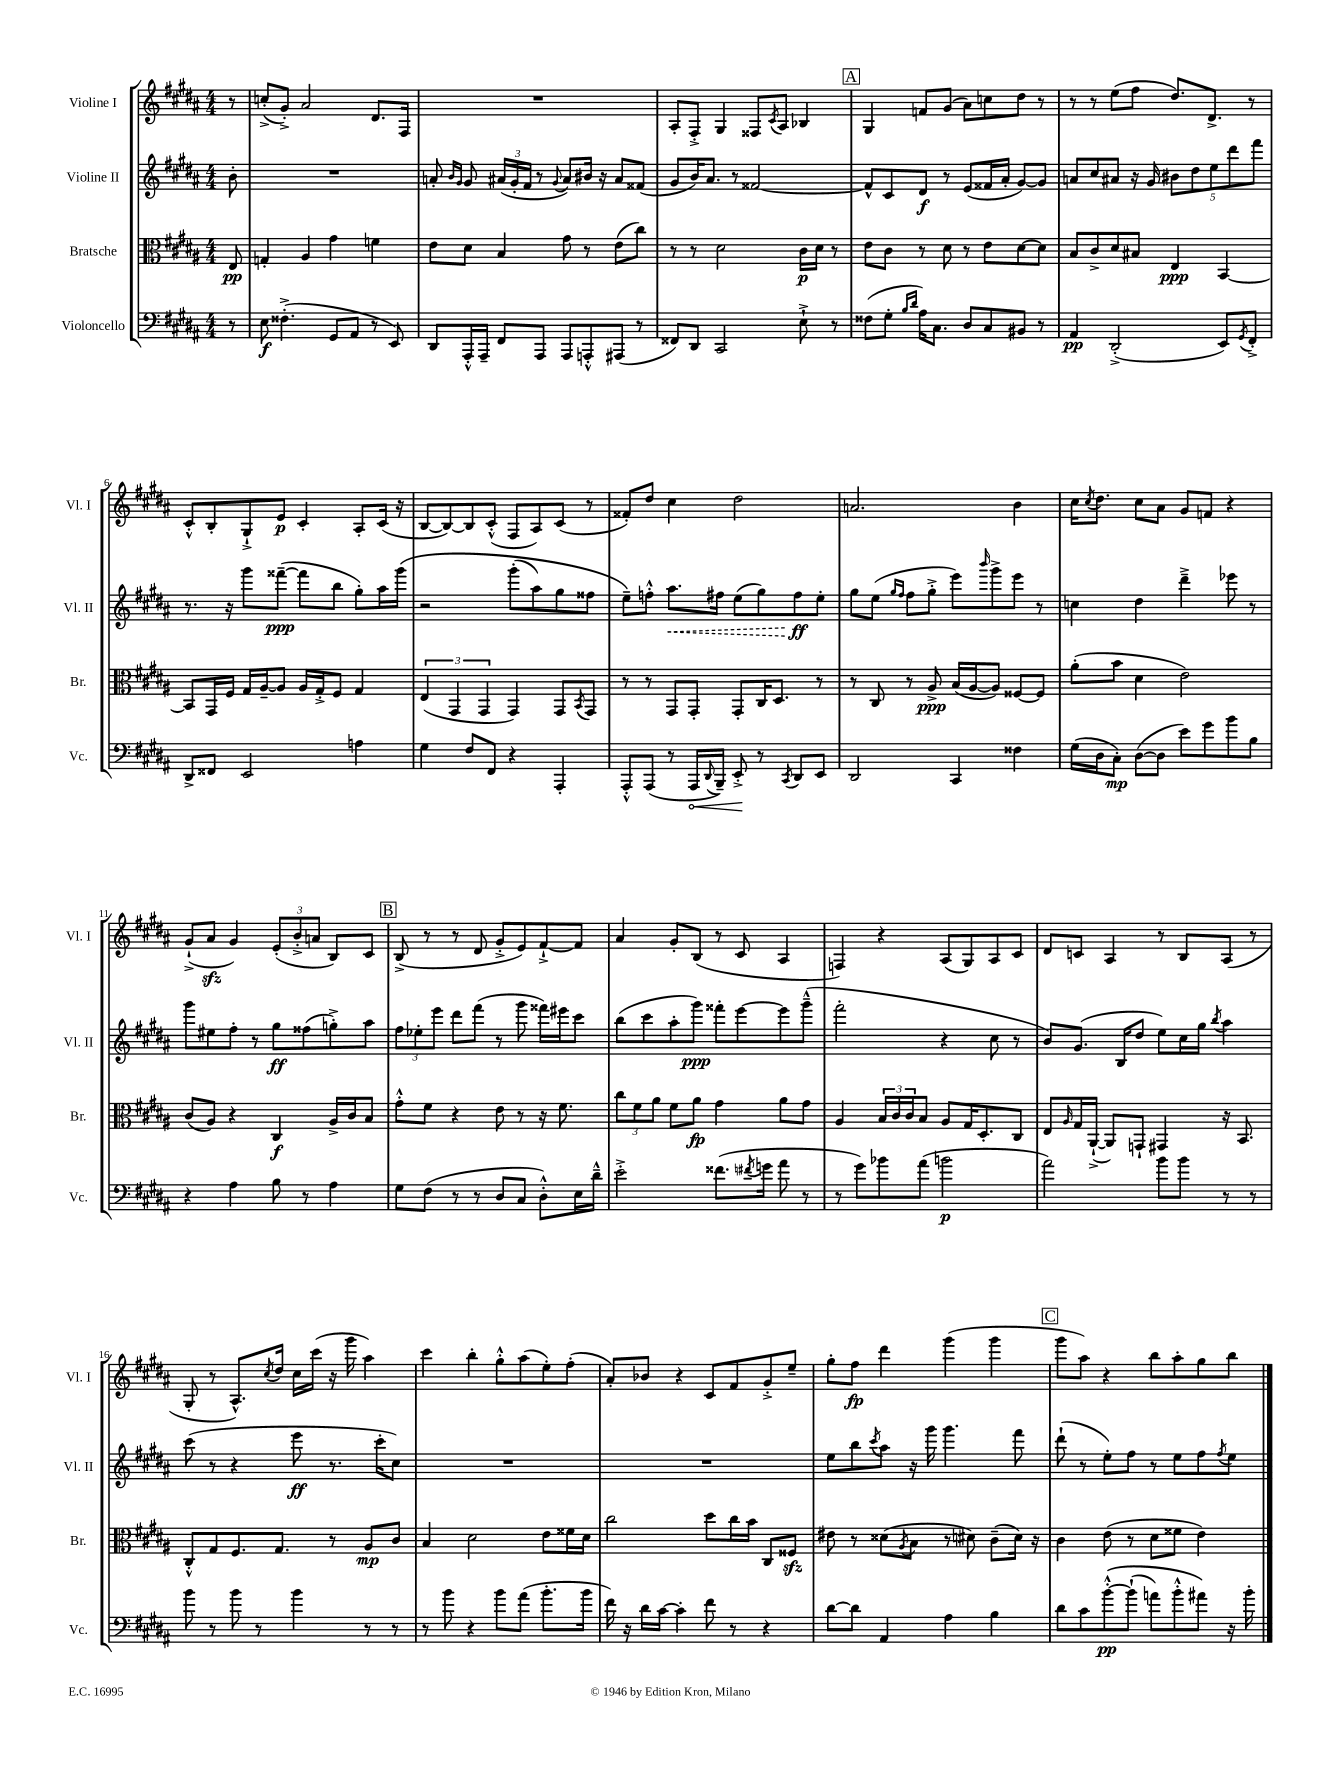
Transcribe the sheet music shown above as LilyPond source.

<<
\new StaffGroup <<
\new Staff = "s0" \with { instrumentName = "Violine I" shortInstrumentName = "Vl. I" } {
    \clef treble \key b \major \numericTimeSignature \time 4/4 \partial 8
    r8 |
    c''8-.->( gis'8-.->) ais'2 dis'8. fis16 |
    R1 |
    ais8-. fis8-.-> gis4 fisis8 \acciaccatura { cis'8 } ais8 bes4 |
    \mark \markup { \box "A" } gis4 f'8 gis'8( ais'8) c''8 dis''8 r8 |
    r8 r8 e''8( fis''8 dis''8.) dis'8.-> r8 |
    cis'8-.-^ b8-. gis8-!-> e'8\p cis'4-. ais8-. cis'16( r16 |
    b8~ b8~) b8 cis'8-.-^( fis8 ais8) cis'8( r8 |
    fisis'8-.) dis''8 cis''4 dis''2 |
    a'2. b'4 |
    cis''16 \acciaccatura { cis''8 } dis''8. cis''8 ais'8 gis'8 f'8 r4 |
    gis'8-!->( ais'8\sfz gis'4) \tuplet 3/2 { e'8-.( b'8-.-> a'8 } b8) cis'8 |
    \mark \markup { \box "B" } b8->( r8 r8 dis'8 gis'8-.-> e'8) fis'8~-!-> fis'8 |
    ais'4 gis'8-. b8( r8 cis'8 ais4 |
    f4) r4 ais8( gis8) ais8 cis'8 |
    dis'8 c'8 ais4 r8 b8 ais8( r8 |
    gis8-. r8 ais8.-^) \acciaccatura { cis''8 } dis''16 cis''16 cis'''16( r16 gis'''16 ais''4) |
    cis'''4 b''4-. gis''8-.-^ ais''8( e''8-.) fis''8-.( |
    ais'8-.) bes'8 r4 cis'8 fis'8 gis'8-.-> e''8-- |
    gis''8-. fis''8\fp dis'''4 gis'''4( gis'''4 |
    \mark \markup { \box "C" } gis'''8 ais''8) r4 b''8 ais''8-. gis''8 b''8 \bar "|." |
}
\new Staff = "s1" \with { instrumentName = "Violine II" shortInstrumentName = "Vl. II" } {
    \clef treble \key b \major \numericTimeSignature \time 4/4 \partial 8
    b'8-. |
    R1 |
    a'8-. \grace { b'16 gis'16 } gis'8 \tuplet 3/2 { ais'16( gis'16-. fis'16 } r8 \appoggiatura { gis'8 } ais'8) bis'16 r16 ais'8 fisis'8( |
    gis'8 b'16) ais'8. r8 fisis'2~ |
    \mark \markup { \box "A" } fisis'8-^ cis'8 dis'8\f r8 e'8( fisis'16 ais'16-. gis'8~) gis'8 |
    a'8 cis''8 ais'8 r16 gis'16 \tuplet 5/4 { bis'8 dis''8 e''8 dis'''8 fis'''8 } |
    r8. r16 gis'''8 fisis'''8~--\ppp( fisis'''8 b''8 gis''8-.) ais''16 gis'''16\( |
    r2 gis'''8-.( ais''8) gis''8 fisis''8 |
    e''8--\) f''8-.-^ \once \override Hairpin.style = #'dashed-line ais''8.\< fis''16 e''8( gis''8) fis''8\ff\! e''8-. |
    gis''8 e''8( \grace { gis''16 fis''16 } fis''8 gis''8-.-> e'''8) \grace { b'''16 } gis'''8-> e'''8 r8 |
    c''4 dis''4 dis'''4---> ees'''8 r8 |
    gis'''8 eis''8 fis''8-. r8 gis''8\ff fisis''8( g''8-.->) ais''8 |
    \mark \markup { \box "B" } \tuplet 3/2 { fis''8 ees''8-. e'''8 } dis'''8 fis'''8( r8 gis'''8 fisis'''16) eis'''16 cis'''8 |
    b''8( cis'''8 ais''8-. gis'''8\ppp) fisis'''8-. e'''8~ e'''8 gis'''8---^( |
    fis'''2-. r4 cis''8 r8 |
    b'8) gis'8.( b16 dis''8 e''8) cis''16 gis''16 \acciaccatura { b''8 } ais''4 |
    cis'''8( r8 r4 e'''8\ff r8. cis'''16-. cis''8) |
    R1 |
    R1 |
    e''8 b''8 \acciaccatura { cis'''8 } ais''8 r16 gis'''16 gis'''4. fis'''8 |
    \mark \markup { \box "C" } dis'''8-!( r8 e''8-.) fis''8 r8 e''8 fis''8 \acciaccatura { fis''8 } e''8 \bar "|." |
}
\new Staff = "s2" \with { instrumentName = "Bratsche" shortInstrumentName = "Br." } {
    \clef alto \key b \major \numericTimeSignature \time 4/4 \partial 8
    e8\pp |
    g4-. ais4 gis'4 f'4 |
    e'8 dis'8 b4 gis'8 r8 e'8( cis''8) |
    r8 r8 dis'2 cis'16\p dis'16 r8 |
    \mark \markup { \box "A" } e'8 cis'8 r8 dis'8 r8 e'8 dis'8~ dis'8 |
    b8 cis'8-> dis'8 bis8 e4\ppp b,4~ |
    b,8 gis,16 fis16 gis16 ais16~-- ais8 ais16 gis16-.-> fis8 gis4 |
    \tuplet 3/2 { e4( gis,4 gis,4 } gis,4) gis,8 \acciaccatura { b,8 } gis,8 |
    r8 r8 gis,8 gis,8-. gis,8-. cis16 dis8. r8 |
    r8 cis8 r8 ais8->\ppp b16( ais16~ ais8) fisis8~ fisis8 |
    ais'8-.( b'8 dis'4 e'2) |
    cis'8( ais8) r4 cis4\f ais16-> cis'16 b8 |
    \mark \markup { \box "B" } gis'8-.-^ fis'8 r4 e'8 r8 r16 fis'8. |
    \tuplet 3/2 { cis''8 fis'8 ais'8 } fis'8 ais'8\fp gis'4 ais'8 gis'8 |
    ais4 \tuplet 3/2 { b16 cis'16 cis'16 } b8 ais8 gis16 dis8.-. cis8 |
    e8 \grace { ais16 } gis16 ais,16~-!->( ais,8) g,8-! gis,4 r16 b,8. |
    cis8-.-^ gis8 fis8. gis8. r8 ais8\mp cis'8 |
    b4 dis'2 e'8 fisis'16 dis'16 |
    cis''2 dis''8 cis''16 b'16 cis8 fisis8\sfz |
    eis'8 r8 disis'8( \acciaccatura { ais8 } b8 r8 dis'8) cis'8--( dis'16) r16 |
    \mark \markup { \box "C" } cis'4 e'8( r8 dis'8 fisis'8 e'4) \bar "|." |
}
\new Staff = "s3" \with { instrumentName = "Violoncello" shortInstrumentName = "Vc." } {
    \clef bass \key b \major \numericTimeSignature \time 4/4 \partial 8
    r8 |
    e8\f fisis4.-.->( gis,8 ais,8 r8 e,8) |
    dis,8 ais,,16-.-^ ais,,16-- fis,8 ais,,8 ais,,8 a,,8-.-^ ais,,8( r8 |
    fisis,8) dis,8 cis,2 e8-!-> r8 |
    \mark \markup { \box "A" } fisis8( gis8-. \grace { b16 dis'16 } ais16) cis8. dis8 cis8 bis,8 r8 |
    ais,4\pp dis,2-.->( e,8) \acciaccatura { gis,8 } fis,8-.-> |
    dis,8-> fisis,8 e,2 a4 |
    gis4 fis8 fis,8 r4 ais,,4-. |
    ais,,8-.-^ ais,,8( r8 \once \override Hairpin.circled-tip = ##t ais,,16\< \appoggiatura { dis,8 } b,,16--) e,8-.->\! r8 \acciaccatura { cis,8 } dis,8 e,8 |
    dis,2 cis,4 fisis4 |
    gis16( dis16 cis8-.\mp) dis8~( dis8 e'8) gis'8 b'8 b8 |
    r4 ais4 b8 r8 ais4 |
    \mark \markup { \box "B" } gis8 fis8( r8 r8 dis8 cis8 dis8-.-^) e16 dis'16---^ |
    e'2-.-> fisis'8.( \acciaccatura { fis'8 } g'16 ais'8 r8 |
    r8 gis'8) bes'8 ais'8( b'2\p |
    ais'2) b'8 b'8 r8 r8 |
    b'8 r8 b'8 r8 b'4 r8 r8 |
    r8 b'8 r4 b'8 ais'8( b'8.-. b'16 |
    fis'16) r16 dis'16 cis'16~ cis'4-. fis'8 r8 r4 |
    dis'8~ dis'8 ais,4 ais4 b4 |
    \mark \markup { \box "C" } dis'8 cis'8 b'8~-.-^\pp\( b'8-!( a'8) b'8-.-^ ais'8\) r16 b'16-. \bar "|." |
}
>>
>>
